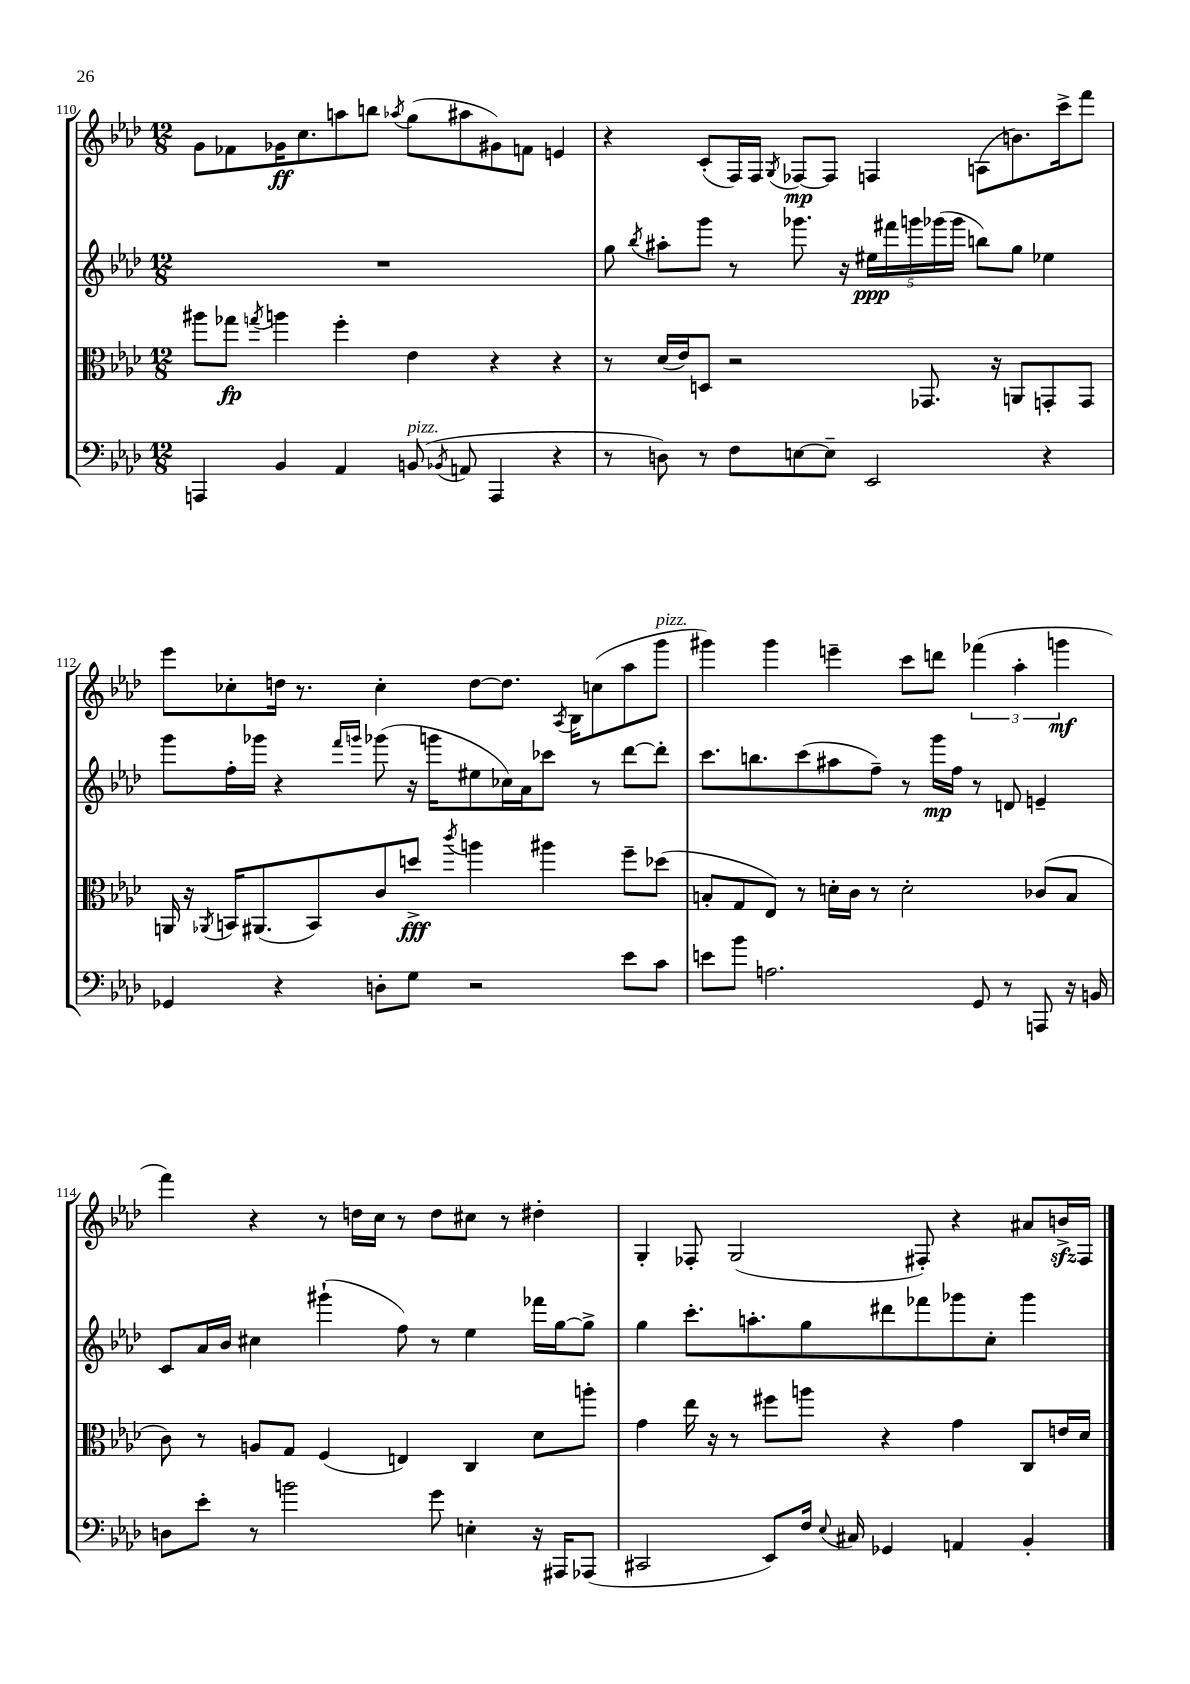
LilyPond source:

<<
\new StaffGroup <<
\new Staff = "s0" {
    \clef treble \key aes \major \numericTimeSignature \time 12/8
    \autoBeamOff g'8[ fes'8 ges'16\ff c''8. a''8 b''8] \acciaccatura { aes''8 } g''8[( ais''8 gis'8) f'8] e'4 |
    r4 c'8[-.( f16) f16] \acciaccatura { g8 } fes8[~\mp fes8] f4 a8[( b'8.) c'''16-> f'''8] |
    ees'''8[ ces''8-. d''16] r8. ces''4-. d''8[~ d''8.] \acciaccatura { aes8 } bes16[ c''8( aes''8 g'''8]^\markup { \italic "pizz." } |
    gis'''4) gis'''4 e'''4-- c'''8[ d'''8] \tuplet 3/2 { fes'''4( aes''4-. g'''4\mf } |
    f'''4) r4 r8 d''16[ c''16] r8 d''8[ cis''8] r8 dis''4-. |
    g4-. fes8-. g2( fis8-.) r4 ais'8[ b'16->\sfz fis16] \bar "|." |
}
\new Staff = "s1" {
    \clef treble \key aes \major \numericTimeSignature \time 12/8
    \autoBeamOff R1. |
    g''8 \acciaccatura { bes''8 } ais''8[-. g'''8] r8 ges'''8. r16 \tuplet 5/4 { eis''16[\ppp fis'''16 g'''16 ges'''16( ges'''16] } b''8[) g''8] ees''4 |
    g'''8[ f''16-. ges'''16] r4 \grace { f'''16[ g'''16] } ges'''8( r16 g'''16[ eis''8 ces''16) aes'16 ces'''8] r8 des'''8[~ des'''8]-. |
    c'''8.[ b''8. c'''8( ais''8 f''8]--) r8 g'''16[\mp f''16] r8 d'8 e'4-- |
    c'8[ aes'16 bes'16] cis''4 gis'''4-!( f''8) r8 ees''4 fes'''16[ g''16~ g''8]-> |
    g''4 c'''8.[-. a''8.-. g''8 dis'''8 fes'''8 ges'''8 c''8]-. ges'''4 \bar "|." |
}
\new Staff = "s2" {
    \clef alto \key aes \major \numericTimeSignature \time 12/8
    \autoBeamOff ais''8[ ges''8]\fp \acciaccatura { g''8 } a''4 f''4-. ees'4 r4 r4 |
    r8 des'16[( ees'16) d8] r2 ges,8. r16 a,8[ g,8-. g,8] |
    a,16 r16 \acciaccatura { aes,8 } b,16[ ais,8.( b,8) c'8 d''8]->\fff \acciaccatura { c'''8 } a''4 ais''4 f''8[-- des''8]( |
    b8[-. g8 ees8]) r8 d'16[-. c'16] r8 d'2-. ces'8[( b8] |
    c'8) r8 a8[ g8] f4( e4) c4 des'8[ a''8]-. |
    g'4 ees''16 r16 r8 fis''8[ a''8] r4 g'4 c8[ e'16 des'16] \bar "|." |
}
\new Staff = "s3" {
    \clef bass \key aes \major \numericTimeSignature \time 12/8
    \autoBeamOff a,,4 bes,4 aes,4 b,8^\markup { \italic "pizz." }( \acciaccatura { bes,8 } a,8 a,,4 r4 |
    r8 d8) r8 f8[ e8~ e8]-- ees,2 r4 |
    ges,4 r4 d8[-. g8] r2 ees'8[ c'8] |
    e'8[ bes'8] a2. g,8 r8 a,,8 r16 b,16 |
    d8[ ees'8]-. r8 b'2 g'8 e4-. r16 ais,,16[ aes,,8]( |
    cis,2 ees,8[) f16] \appoggiatura { ees8 } cis16 ges,4 a,4 bes,4-. \bar "|." |
}
>>
>>
\layout { \context { \Score currentBarNumber = #110 } }
